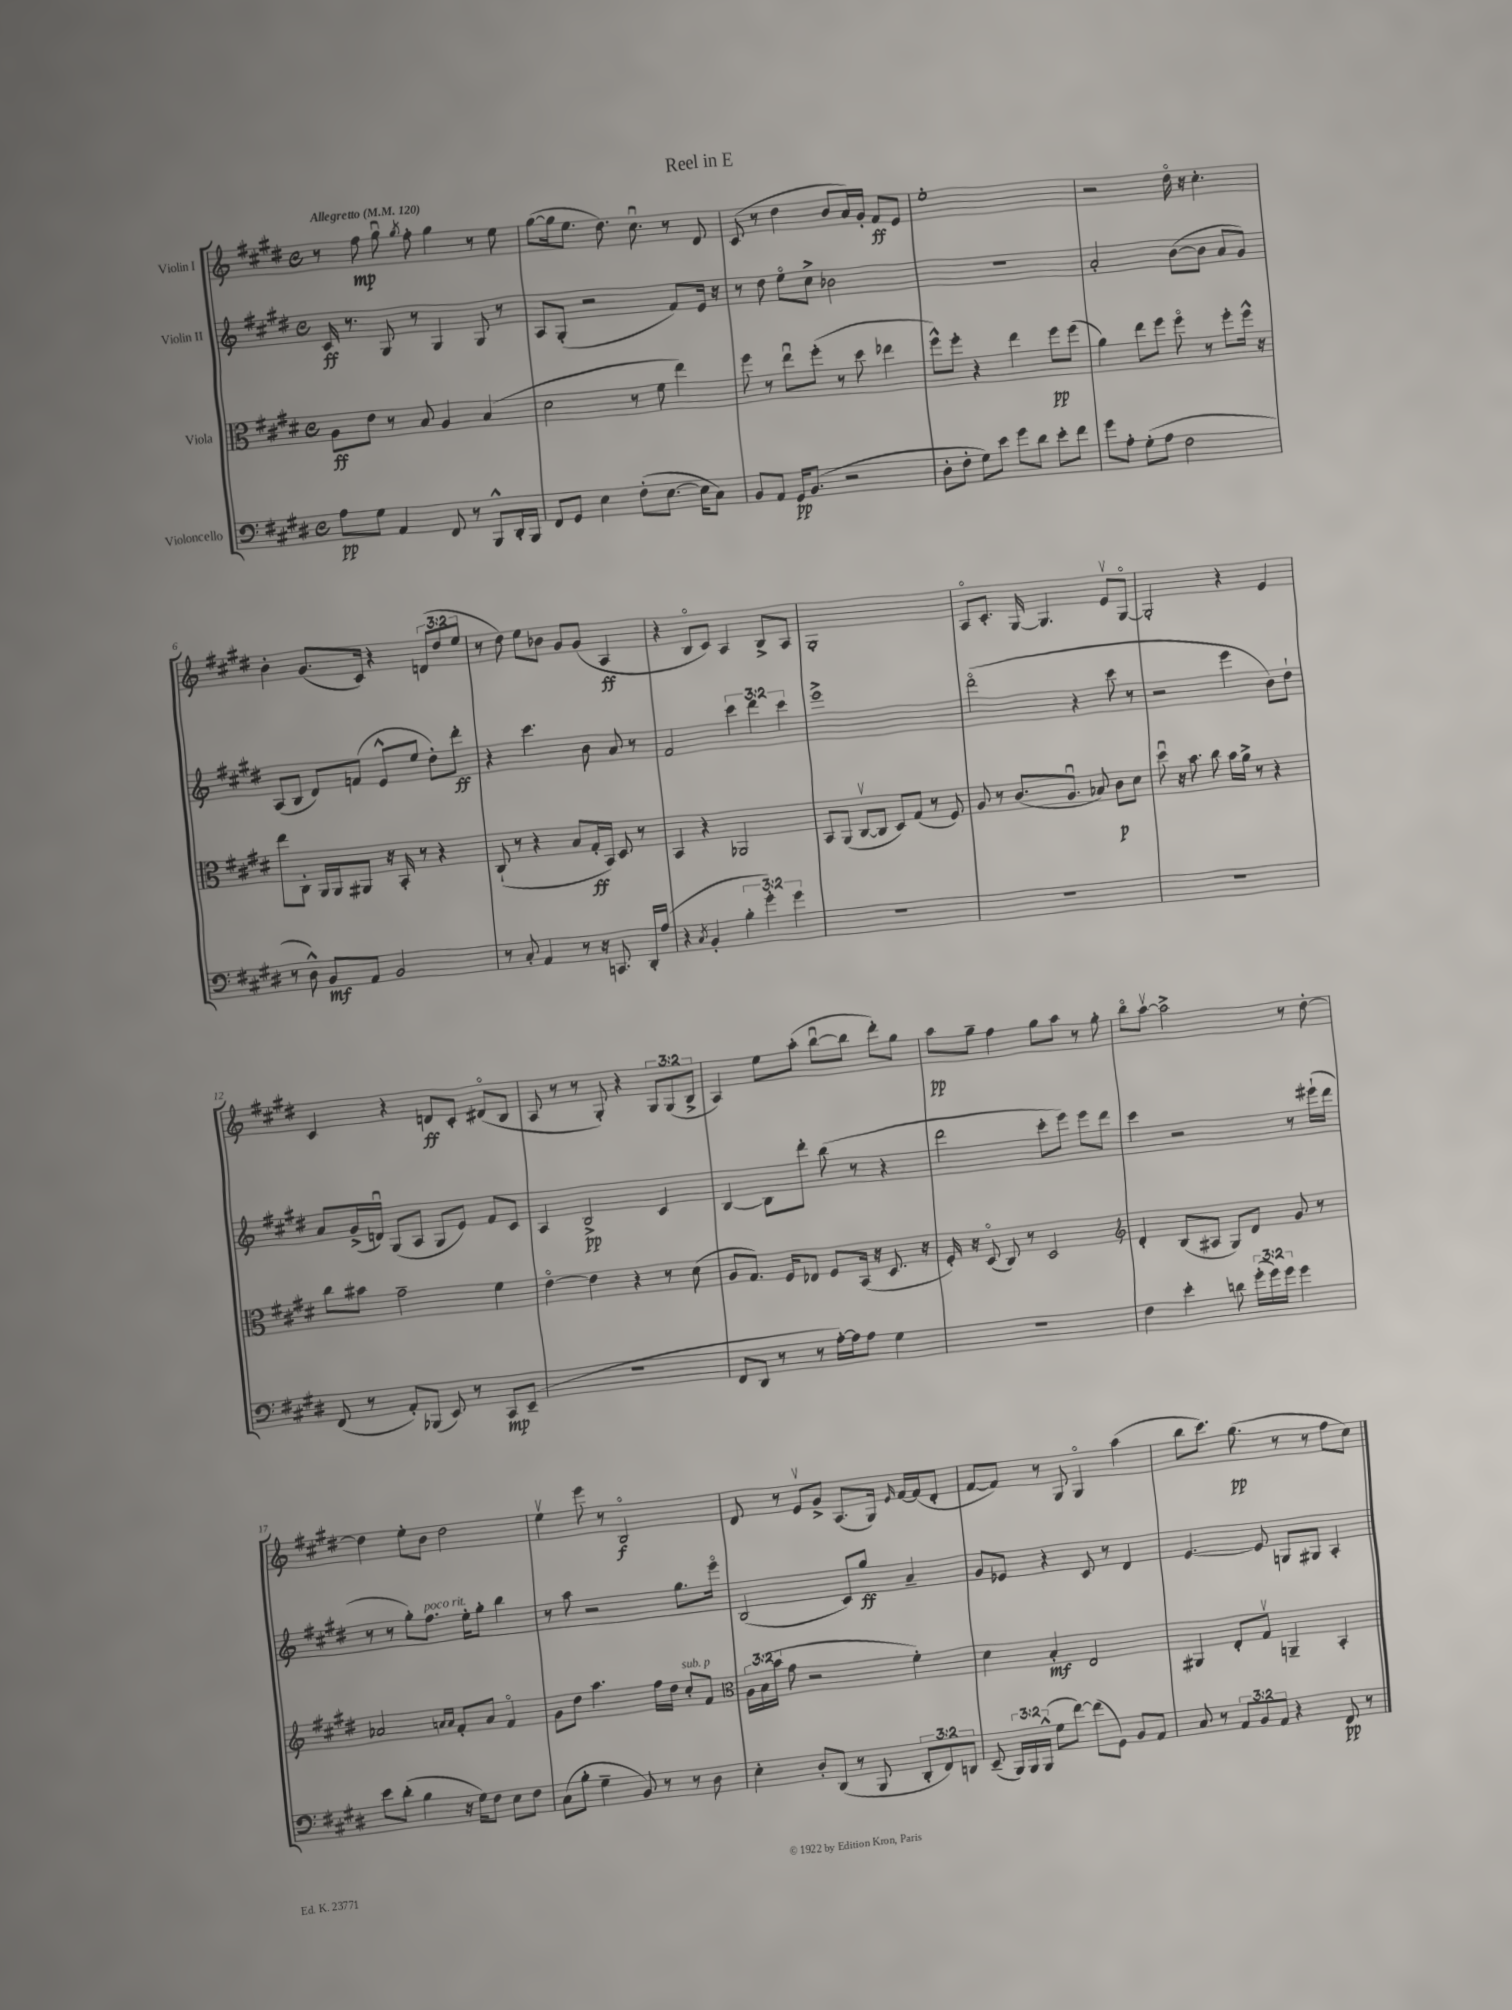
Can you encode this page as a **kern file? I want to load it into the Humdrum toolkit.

**kern	**kern	**kern	**kern
*staff4	*staff3	*staff2	*staff1
*clefF4	*clefC3	*clefG2	*clefG2
*k[f#c#g#d#]	*k[f#c#g#d#]	*k[f#c#g#d#]	*k[f#c#g#d#]
*M4/4	*M4/4	*M4/4	*M4/4
*met(c)	*met(c)	*met(c)	*met(c)
*MM120	*MM120	*MM120	*MM120
8A\L	8A\L	16c#/	8r
.	.	8.r	.
8G#\J	8e\J	.	8ff#\
4AA/	8r	8G#/	8gg#u\
.	.	.	8qgg#/
.	8B/	8r	8ff#'\
8FF#/	4A/	4G#/	4gg#\
8r	.	.	.
8BBB^^/L	(4B/	8G#/	8r
16DD#'/L	.	8r	8ee\
16BBB/JJ	.	.	.
=	=	=	=
8FF#/L	2d#\	8A/L	([8gg#\L
8GG#/J	.	(8G#'/J	16gg#\]k
.	.	.	8.ee\J
4E\	.	2r	.
.	.	.	8.dd#\)
(8F#'\L	8r	.	.
.	.	.	8.cc#u\
[8.E\J	8f#\	.	.
.	4ee\)	8f#/L)	8r
16E\]LK	.	.	.
8C#\J)	.	16e/Jk	8d#/
.	.	16r	.
=	=	=	=
8BB/L	8ff#\	8r	(8c#/
8AA/J	8r	8dd#\	8r
16GG#/LK	8eeu\L	8eeo\L	4dd#\
(8.BB/J	.	.	.
.	(8ff#'\J	8cc#^\J	.
2r	8r	2b-\	8b/L
.	8dd#\	.	16a/L)
.	.	.	16g#'/JJ
.	4ee-\	.	8f#/L
.	.	.	8e/J
=	=	=	=
8D#'\L	8ff#^^\L)	1r	1ee'
8F#'\J	8ff#'\J	.	.
8G#\L)	4r	.	.
8e\J	.	.	.
8g#\L	4ee\	.	.
8d#\J	.	.	.
8e'\L	8ff#\L	.	.
8f#\J	(8ff#\J	.	.
=	=	=	=
8g#\L	4a\)	2a'/	2r
8A'\J	.	.	.
(8G#'\L	8ee\L	.	.
8A\J	8ff#\J	.	.
2F#\	8ff#o\	([8b\L	16dd#o\
.	.	.	16r
.	8r	8b\]J	4.cc#'\
.	8ff#'\L	8a/L	.
.	16ff#^^\Jk	8g#/J)	.
.	16r	.	.
=	=	=	=
8r	8ee\L	(8A/L	4b'\
8D#^^\)	8C#'\J	8B/J	.
8BB/L	16AA/LL	8d#/L)	(8.g#/L
.	16AA/J	.	.
8AA/J	8AA#/J	(8f/J	.
.	.	.	16c#/Jk)
2BB/	16r	8e^^/L	4r
.	16BB'/	.	.
.	8r	8ee/J	.
.	4r	8dd#'\L)	(12d/L
.	.	.	12dd#/
.	.	8ddd#'\J	.
.	.	.	12ee/J
=	=	=	=
8r	(8C#`/	4r	8r
8C#'/	8r	.	8dd#\)
4AA/	4r	4.ccc#\	8ee\L
.	.	.	8b-\J
8r	8B/L	.	8g#/L
16r	16G#'/L	8b\	(8g#/J
8.CC/	16BB/JJ)	.	.
.	8D#/	8a/	4A/
16DD#'/LL	8r	8r	.
(16A/JJ	.	.	.
=	=	=	=
4r	4BB/	2f#/	4r
8qC#/	.	.	.
4BB'/	4r	.	8Bo/L
.	.	.	8c#/J)
6B'\	2AA-/	6ccc#\	4A/
6g#'\)	.	6ddd#\	.
.	.	.	8B^/L
6g#\	.	6ccc#\	.
.	.	.	8A/J
=	=	=	=
1r	8BB/L	1eee^	1G#'
.	(8AA/J	.	.
.	[8C#v/L	.	.
.	8C#/]J	.	.
.	8D#/L)	.	.
.	(8G#/J	.	.
.	8r	.	.
.	8F#/)	.	.
=	=	=	=
1r	8A/	(2ddd#o\	8Ao/L
.	8r	.	8.c#'/J
.	(8.c#/L	.	.
.	.	.	[16G#/
.	.	.	4.G#/]
.	8.Au/J	.	.
.	.	4r	.
.	8B-/)	.	.
.	8c#\L	8ccc#\	8ev/L
.	8d#\J	8r	[8G#o/J
=	=	=	=
1r	8dd#u\	2r	2G#'/]
.	16r	.	.
.	8.b\	.	.
.	8cc#\	.	.
.	16b\LL	4eee\	4r
.	16a^\JJ	.	.
.	8r	.	.
.	4r	8b\L)	4e/
.	.	8dd#`\J	.
=	=	=	=
(8FF#/	8cc#\L	8a/L	4c#/
8r	8b#\J	(16g#^/L	.
.	.	16du/JJ)	.
8AA'/L)	2g#~\	(8G#/L	4r
(8BBB-/J	.	8A/J	.
8EE/)	.	8G#/L	8d/L
8r	.	8e/J)	8c#'/J
8CC#/L	4f#\	8f#/L	(8d#o/L
(8EE~/J	.	8c#/J	8B/J
=	=	=	=
1r	[4eo\	4A/	8A/
.	.	.	8r
.	4e\]	2B^/	8r
.	.	.	8G#'/)
.	4r	.	4r
.	8r	4c#/	12G#/L
.	.	.	(12G#/
.	(8d#\	.	.
.	.	.	12B^/J
=	=	=	=
8FF#/L	8A/L	[4B/	4A/)
8DD#/J	8.G#/J)	.	.
8r	.	8B\]L	8ee\L
.	16F#/LK	.	.
8r	8E-/J	8ddd#'\J	(8aa'\J
[16A'\LL)	8F#/L	(8bb\	[8bbu\L
16A\]J	.	.	.
8A\J	(16BB/Jk	8r	8bb\]J
.	16r	.	.
4G#\	8.D#/	4r	8ddd#'\L)
.	.	.	8gg#\J
.	16r	.	.
=	=	=	=
1r	16F#'/)	2ddd#\	8aa\L
.	16r	.	.
.	(8D#o/	.	8gg#~\J
.	8C#/)	.	4ff#\
.	8r	.	.
.	2D#/	8ccc#'\L	8gg#\L
.	.	8eee\J)	8aa\J
.	.	8eee\L	8r
.	.	8ddd#\J	8gg#'\
=	=	=	=
*	*clefG2	*	*
4F#\	4d#'/	4ccc#\	8bbo\L
.	.	.	[8aav\J
4e'\	(8B/L	2r	2aa^\]
.	8A#/J	.	.
8d\	8G#/L)	.	.
(24g#'\LL	8d#/J	.	.
24g#\)	.	.	.
24g#\JJ	.	.	.
4g#\	8g#/	8r	8r
.	8r	(16eee#`\LL	[8dd#'\
.	.	16ddd#\JJ	.
=	=	=	=
8e\L	2a-/	8r	4dd#\]
(8d#'\J	.	8r	.
4B\	.	8gg#'\L)	8ee'\L
.	.	8.ff#\J	8b\J
.	16qqa/LL	.	.
.	16qqa/JJ	.	.
16r	8f#'/L	.	2dd#\
16G#\LK)	.	16ee'\LK	.
8F#\J	8a/J	8gg#'\J	.
8E\L	4f#o/	4bb\	.
8F#\J	.	.	.
=	=	=	=
(8C#\L	8g#\L	8r	4eev\
8B'\J	8dd#\J	8aa\	.
4G#~\	4.aa\	2r	8eee\
.	.	.	8r
8BB/)	.	.	2Bo/
8r	16ff#\LL	.	.
.	16dd#\JJ	.	.
8r	8cc#'/L	8.gg#\L	.
8D#\	8f#/J	.	.
.	.	16eeeo\Jk	.
=	=	=	=
*	*clefC3	*	*
4E'\	24A\LL	(2B/	8d#/
.	(24B\	.	.
.	24b\JJ	.	.
.	8g#\	.	8r
8D#'/L	2r	.	8ev/L
(8DD#/J	.	.	8g#^/J
8r	.	8c#/L)	(8.A/L
8BBB/	.	8gg#/J	.
.	.	.	16G#/Jk)
.	.	.	16qqe/
12DD#'/L	4f#'\)	4a~/	[16f#/LL
.	.	.	(16f#/]J
12FF#/)	.	.	.
.	.	.	8d#'/J
12DD/J	.	.	.
=	=	=	=
(8EE~/	4d#\	8g#/L	[8f#/L
24BBB/LL)	.	8e-/J	8f#/]J)
24BBB/	.	.	.
(24BBB^^/JJ	.	.	.
8G#\L	4B'/	4r	8r
[8f#\J)	.	.	8G#/
(8f#\]L	2E/	8c#/	4G#o/
8GG#\J)	.	8r	.
8BB/L	.	4d#/	(4aa\
8AA/J	.	.	.
=	=	=	=
8C#/	4AA#/	[4.e/	8bb\L
8r	.	.	8.ccc#\J)
12AA/L	8E'/L	.	.
.	.	.	(8.gg#\
12BB/	.	.	.
.	8G#v/J	8e/]	.
12AA/J	.	.	.
4r	4AA~/	8G/L	8r
.	.	8G#/J	8r
8FF#/	4BB'/	4A'/	8ff#\L
8r	.	.	8cc#\J)
==	==	==	==
*-	*-	*-	*-
